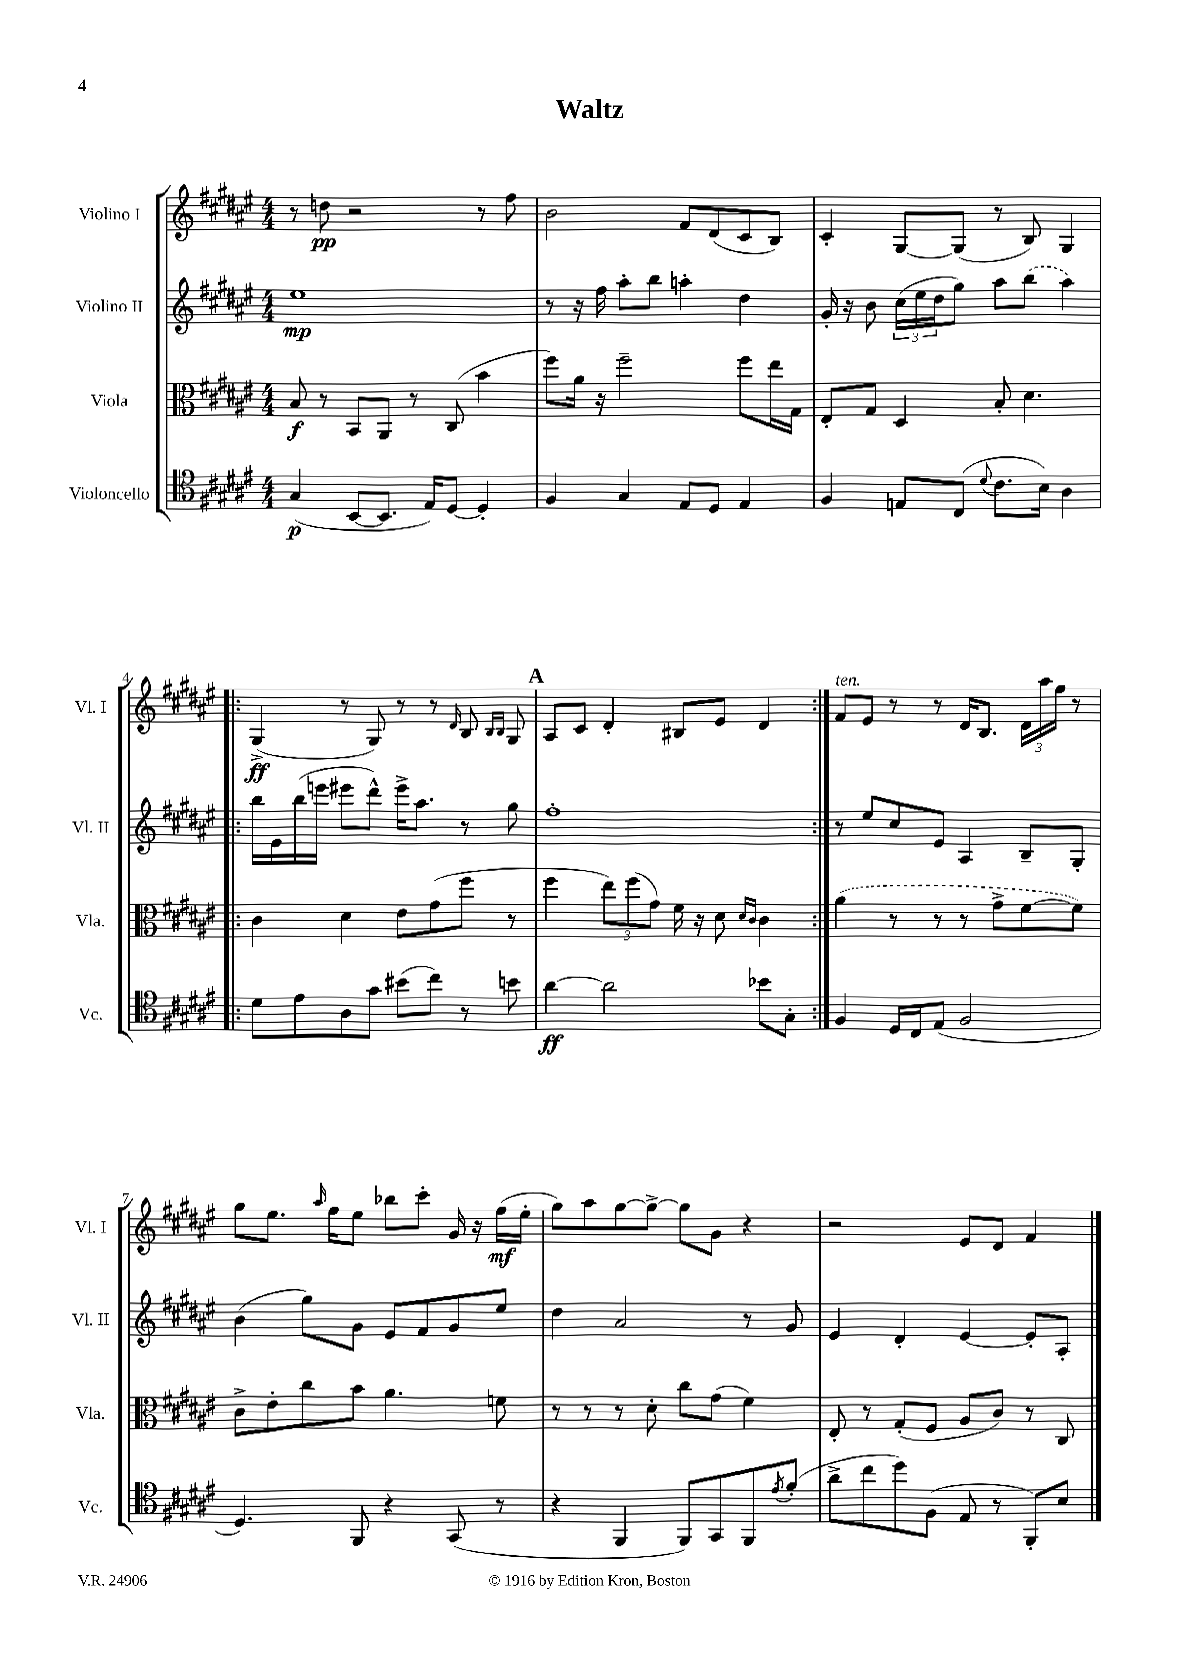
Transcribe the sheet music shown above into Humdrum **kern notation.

**kern	**kern	**kern	**kern
*staff4	*staff3	*staff2	*staff1
*clefC4	*clefC3	*clefG2	*clefG2
*k[f#c#g#d#a#e#]	*k[f#c#g#d#a#e#]	*k[f#c#g#d#a#e#]	*k[f#c#g#d#a#e#]
*M4/4	*M4/4	*M4/4	*M4/4
(4G#	8B	1ee#	8r
.	8r	.	8dd
[8BB	8BB	.	2r
8.BB]	8AA#	.	.
.	8r	.	.
16E#)	.	.	.
[8D#	(8C#	.	.
4D#']	4b	.	8r
.	.	.	8ff#
=	=	=	=
4F#	8ff#)	8r	2b
.	16a#	16r	.
.	16r	16ff#	.
4G#	2ff#~	8aa#'	.
.	.	8bb	.
8E#	.	4aa'	8f#
8D#	.	.	(8d#
4E#	8ff#	4dd#	8c#
.	16ee#	.	8B)
.	16G#	.	.
=	=	=	=
4F#	8E#'	16g#'	4c#'
.	.	16r	.
.	8G#	8b	.
8E	4D#	(24cc#	[8G#
.	.	24ee#	.
.	.	24dd#	.
(8C#	.	8gg#)	(8G#]
8qqd#	.	.	.
8.c#	8B'	8aa#	8r
.	4.d#	(8bb	8B)
16B)	.	.	.
4A#	.	4aa#)	4G#
=!|:	=!|:	=!|:	=!|:
8d#	4c#	16bb	(4G#^
.	.	16e#	.
8e#	.	(16bb	.
.	.	16eee	.
8A#	4d#	8eee#	8r
8g#	.	8ddd#^^)	8G#)
(8b#	8e#	16eee#^	8r
.	.	8.aa#	.
8cc#)	(8g#	.	8r
.	.	.	16qqd#
8r	8ff#	8r	8B
.	.	.	16qqB
.	.	.	16qqB
8b	8r	8gg#	8G#
=	=	=	=
[4a#	4ff#	1ff#'	8A#
.	.	.	8c#
2a#]	12ee#)	.	4d#'
.	(12ff#	.	.
.	12g#)	.	.
.	16f#	.	8B#
.	16r	.	.
.	8d#	.	8e#
.	16qqd#	.	.
.	16qqc#	.	.
8b-	4c#	.	4d#
8G#'	.	.	.
=:|!	=:|!	=:|!	=:|!
4F#	(4a#	8r	8f#
.	.	8ee#	8e#
16D#	8r	8cc#	8r
16C#	.	.	.
(8E#	8r	8e#	8r
2F#	8r	4A#	16d#
.	.	.	8.B
.	8g#^	.	.
.	[8f#	8B~	24d#
.	.	.	24aa#
.	.	.	24ff#
.	8f#])	8G#'	8r
=	=	=	=
4.D#)	8c#^	(4b	8gg#
.	8e#'	.	8.ee#
.	8cc#	8gg#)	.
.	.	.	16qqaa#
.	.	.	16ff#
8FF#	8b	8g#	8ee#
4r	4.a#	8e#	8bb-
.	.	8f#	8ccc#'
(8GG#	.	8g#	16g#
.	.	.	16r
8r	8f	8ee#	(16ff#
.	.	.	16ee#'
=	=	=	=
4r	8r	4dd#	8gg#)
.	8r	.	8aa#
4FF#	8r	2a#	[8gg#
.	8d#'	.	8gg#^_
8FF#)	8cc#	.	8gg#]
8GG#	(8g#	.	8g#
8FF#	4f#)	8r	4r
8qe#	.	.	.
(8f#'	.	8g#	.
=	=	=	=
8a#^	8E#'	4e#	2r
8cc#	8r	.	.
8dd#)	(8G#'	4d#'	.
(8F#	8F#	.	.
8E#	8A#	[4e#	8e#
8r	8c#)	.	8d#
8FF#')	8r	8e#']	4f#
8B	8C#	8A#'	.
==	==	==	==
*-	*-	*-	*-
